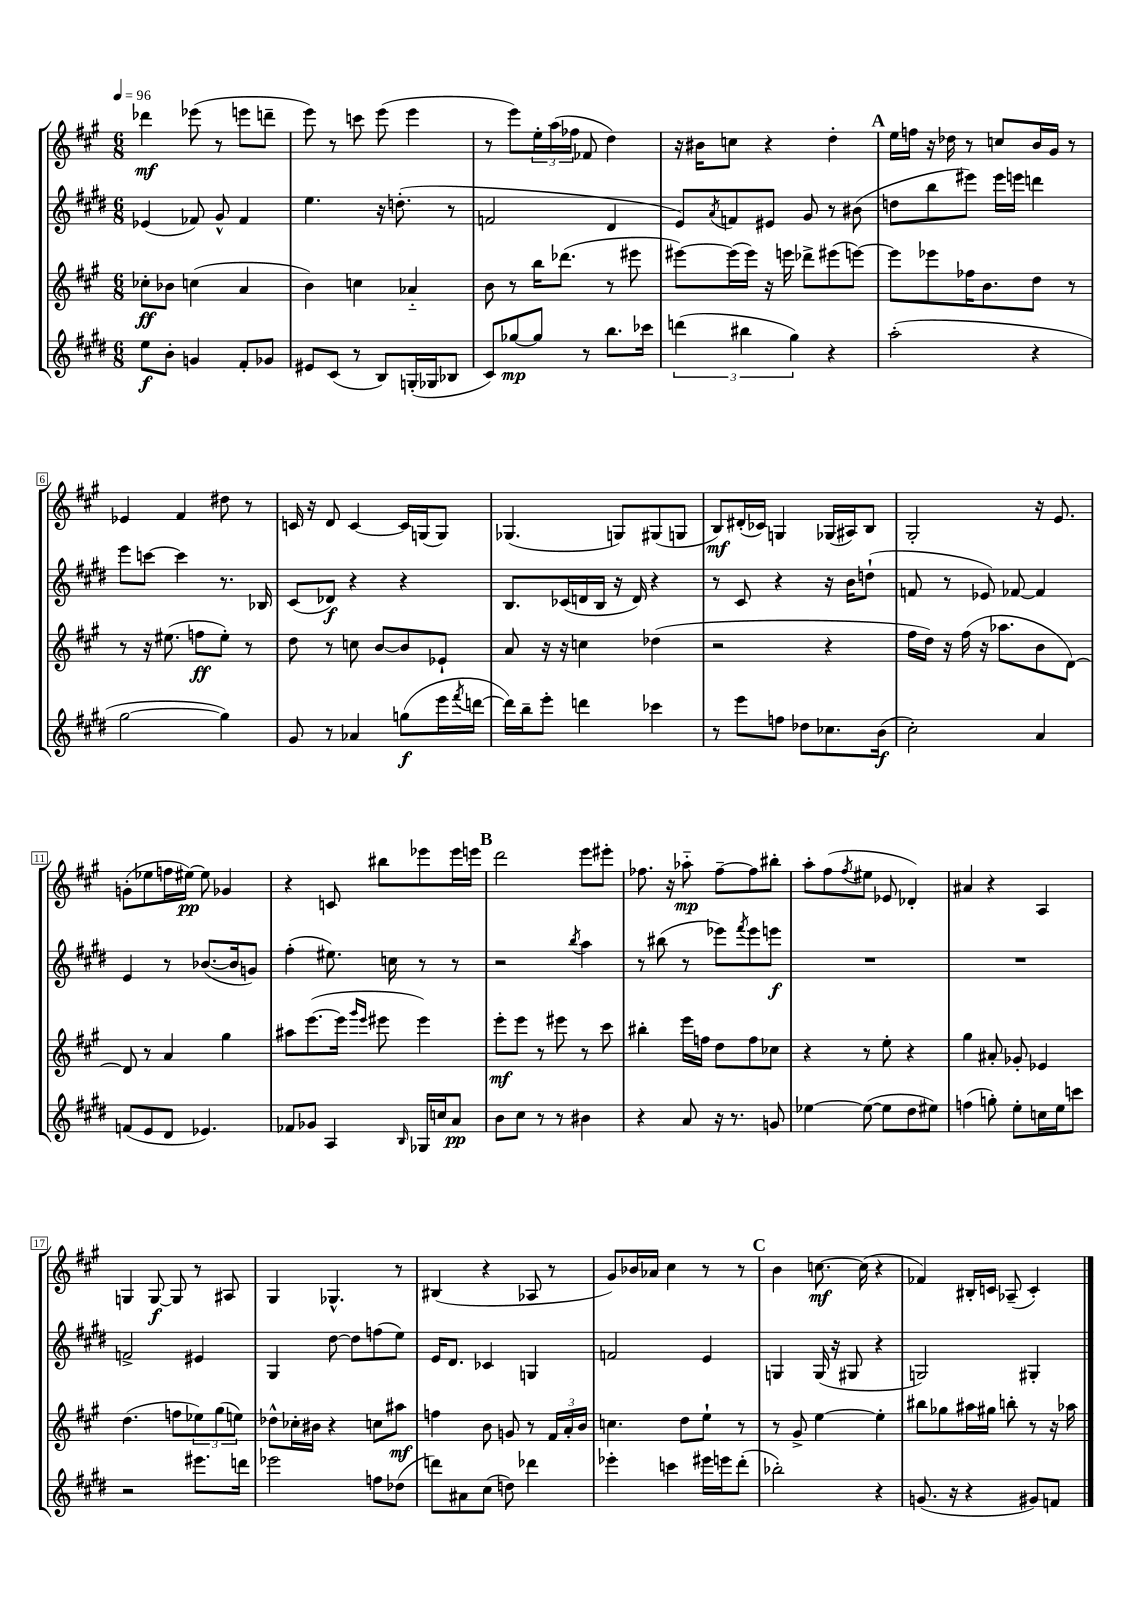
<<
\new StaffGroup <<
\new Staff = "s0" {
    \clef treble \key a \major \numericTimeSignature \time 6/8 \tempo 4 = 96
    des'''4\mf ees'''8( r8 e'''8 d'''8-- |
    e'''8) r8 c'''8 e'''8( e'''4 |
    r8 e'''8) \tuplet 3/2 { e''16-. a''16( fes''16 } fes'8 d''4) |
    r16 bis'16 c''8 r4 d''4-. |
    \mark \markup { \bold "A" } e''16 f''16 r16 des''16 r8 c''8 b'16 gis'16 r8 |
    ees'4 fis'4 dis''8 r8 |
    c'16 r16 d'8 c'4~ c'16 g16( g8) |
    ges4.( g8) gis8( g8 |
    b8\mf) dis'16-.( ces'16) g4 ges16( ais16) b8 |
    gis2-. r16 e'8. |
    g'8-.( ees''8 f''16 eis''16~\pp) eis''8 ges'4 |
    r4 c'8 bis''8 ees'''8 ees'''16 e'''16 |
    \mark \markup { \bold "B" } d'''2 e'''8 eis'''8-. |
    fes''8. r16 aes''8-_\mp fes''8~-- fes''8 bis''8-. |
    a''8-. fis''8( \acciaccatura { fis''8 } eis''8 ees'8 des'4-.) |
    ais'4 r4 a4 |
    g4 g8~\f g8 r8 ais8 |
    gis4 ges4.-^ r8 |
    bis4( r4 aes8 r8 |
    gis'8) bes'16 aes'16 cis''4 r8 r8 |
    \mark \markup { \bold "C" } b'4 c''8.~\mf c''16( r4 |
    fes'4) bis16-. c'16 aes8--( c'4-.) \bar "|." |
}
\new Staff = "s1" {
    \clef treble \key e \major \numericTimeSignature \time 6/8
    ees'4( fes'8) gis'8-^ fes'4 |
    e''4. r16 d''8.-.( r8 |
    f'2 dis'4 |
    e'8) \acciaccatura { a'8 } f'8 eis'8 gis'8 r8 bis'8( |
    \mark \markup { \bold "A" } d''8 b''8 eis'''8) eis'''16 e'''16 d'''4 |
    e'''8 c'''8~ c'''4 r8. bes16 |
    cis'8( des'8\f) r4 r4 |
    b8. ces'16( d'16 b16 r16 d'16) r4 |
    r8 cis'8 r4 r16 b'16 d''8-!( |
    f'8 r8 ees'8) fes'8~ fes'4 |
    e'4 r8 bes'8.~( bes'16 g'8) |
    fis''4-.( eis''8.) c''16 r8 r8 |
    \mark \markup { \bold "B" } r2 \acciaccatura { b''8 } a''4 |
    r8 bis''8( r8 ees'''8) \acciaccatura { fis'''8 } ees'''8 e'''8\f |
    R2. |
    R2. |
    f'2-> eis'4 |
    gis4 dis''8~ dis''8 f''8( e''8) |
    e'16 dis'8. ces'4 g4 |
    f'2 e'4 |
    \mark \markup { \bold "C" } g4 g16( r16 gis8 r4 |
    g2) gis4-. \bar "|." |
}
\new Staff = "s2" {
    \clef treble \key a \major \numericTimeSignature \time 6/8
    ces''8-.\ff bes'8 c''4( a'4 |
    b'4) c''4 aes'4-_ |
    b'8 r8 b''16 des'''8.( r8 eis'''8 |
    eis'''8~) eis'''16( eis'''16) r16 e'''16 des'''8-> eis'''8( e'''8~) |
    \mark \markup { \bold "A" } e'''8 ees'''8 fes''16 b'8. d''8 r8 |
    r8 r16 eis''8.( f''8\ff eis''8-.) r8 |
    d''8 r8 c''8 b'8~ b'8 ees'8-! |
    a'8 r16 r16 c''4 des''4( |
    r2 r4 |
    fis''16 d''16) r16 fis''16( r16 aes''8. b'8 d'8~) |
    d'8 r8 a'4 gis''4 |
    ais''8 e'''8.~( e'''16 \grace { gis'''16 e'''16 } eis'''8 eis'''4) |
    \mark \markup { \bold "B" } e'''8-.\mf e'''8 r8 eis'''8 r8 cis'''8 |
    bis''4-. e'''16 f''16 d''8 f''8 ces''8 |
    r4 r8 e''8-. r4 |
    gis''4 ais'8-. ges'8-. ees'4 |
    d''4.( f''8 \tuplet 3/2 { ees''8) gis''8( e''8) } |
    des''8-^ ces''16-. bis'16 r4 c''8 ais''8\mf |
    f''4 b'8 g'8 r8 \tuplet 3/2 { fis'16 a'16-. b'16 } |
    c''4. d''8 e''8-! r8 |
    \mark \markup { \bold "C" } r8 gis'8-> e''4~ e''4-. |
    bis''8 ges''8 ais''16 gis''16 b''8-. r8 r16 aes''16 \bar "|." |
}
\new Staff = "s3" {
    \clef treble \key e \major \numericTimeSignature \time 6/8
    e''8\f b'8-. g'4 fis'8-. ges'8 |
    eis'8 cis'8( r8 b8) g16-.( ges16 bes8 |
    cis'8) ges''8~\mp ges''8 r8 b''8. ces'''16 |
    \tuplet 3/2 { d'''4( bis''4 gis''4) } r4 |
    \mark \markup { \bold "A" } a''2-.( r4 |
    gis''2~ gis''4) |
    gis'8 r8 aes'4 g''8\f( e'''16 \acciaccatura { fis'''8 } d'''16~ |
    d'''16) b''16-- e'''8-. d'''4 ces'''4 |
    r8 e'''8 f''8 des''8 ces''8. b'16\f( |
    cis''2-.) a'4 |
    f'8( e'8 dis'8 ees'4.) |
    fes'8 ges'8 a4 \grace { b16 } ges16 c''16 a'8\pp |
    \mark \markup { \bold "B" } b'8 cis''8 r8 r8 bis'4 |
    r4 a'8 r16 r8. g'8 |
    ees''4~ ees''8~( ees''8 dis''8 eis''8) |
    f''4( g''8-.) e''8-. c''16 e''16 c'''8 |
    r2 eis'''8. d'''16 |
    ees'''2 f''8 des''8( |
    d'''8) ais'8 cis''8( d''8) des'''4 |
    ees'''4-. c'''4 eis'''16 e'''16 dis'''8-.( |
    \mark \markup { \bold "C" } bes''2-.) r4 |
    g'8.( r16 r4 gis'8) f'8 \bar "|." |
}
>>
>>
\layout { \context { \Score \override BarNumber.stencil = #(make-stencil-boxer 0.1 0.3 ly:text-interface::print) } }
